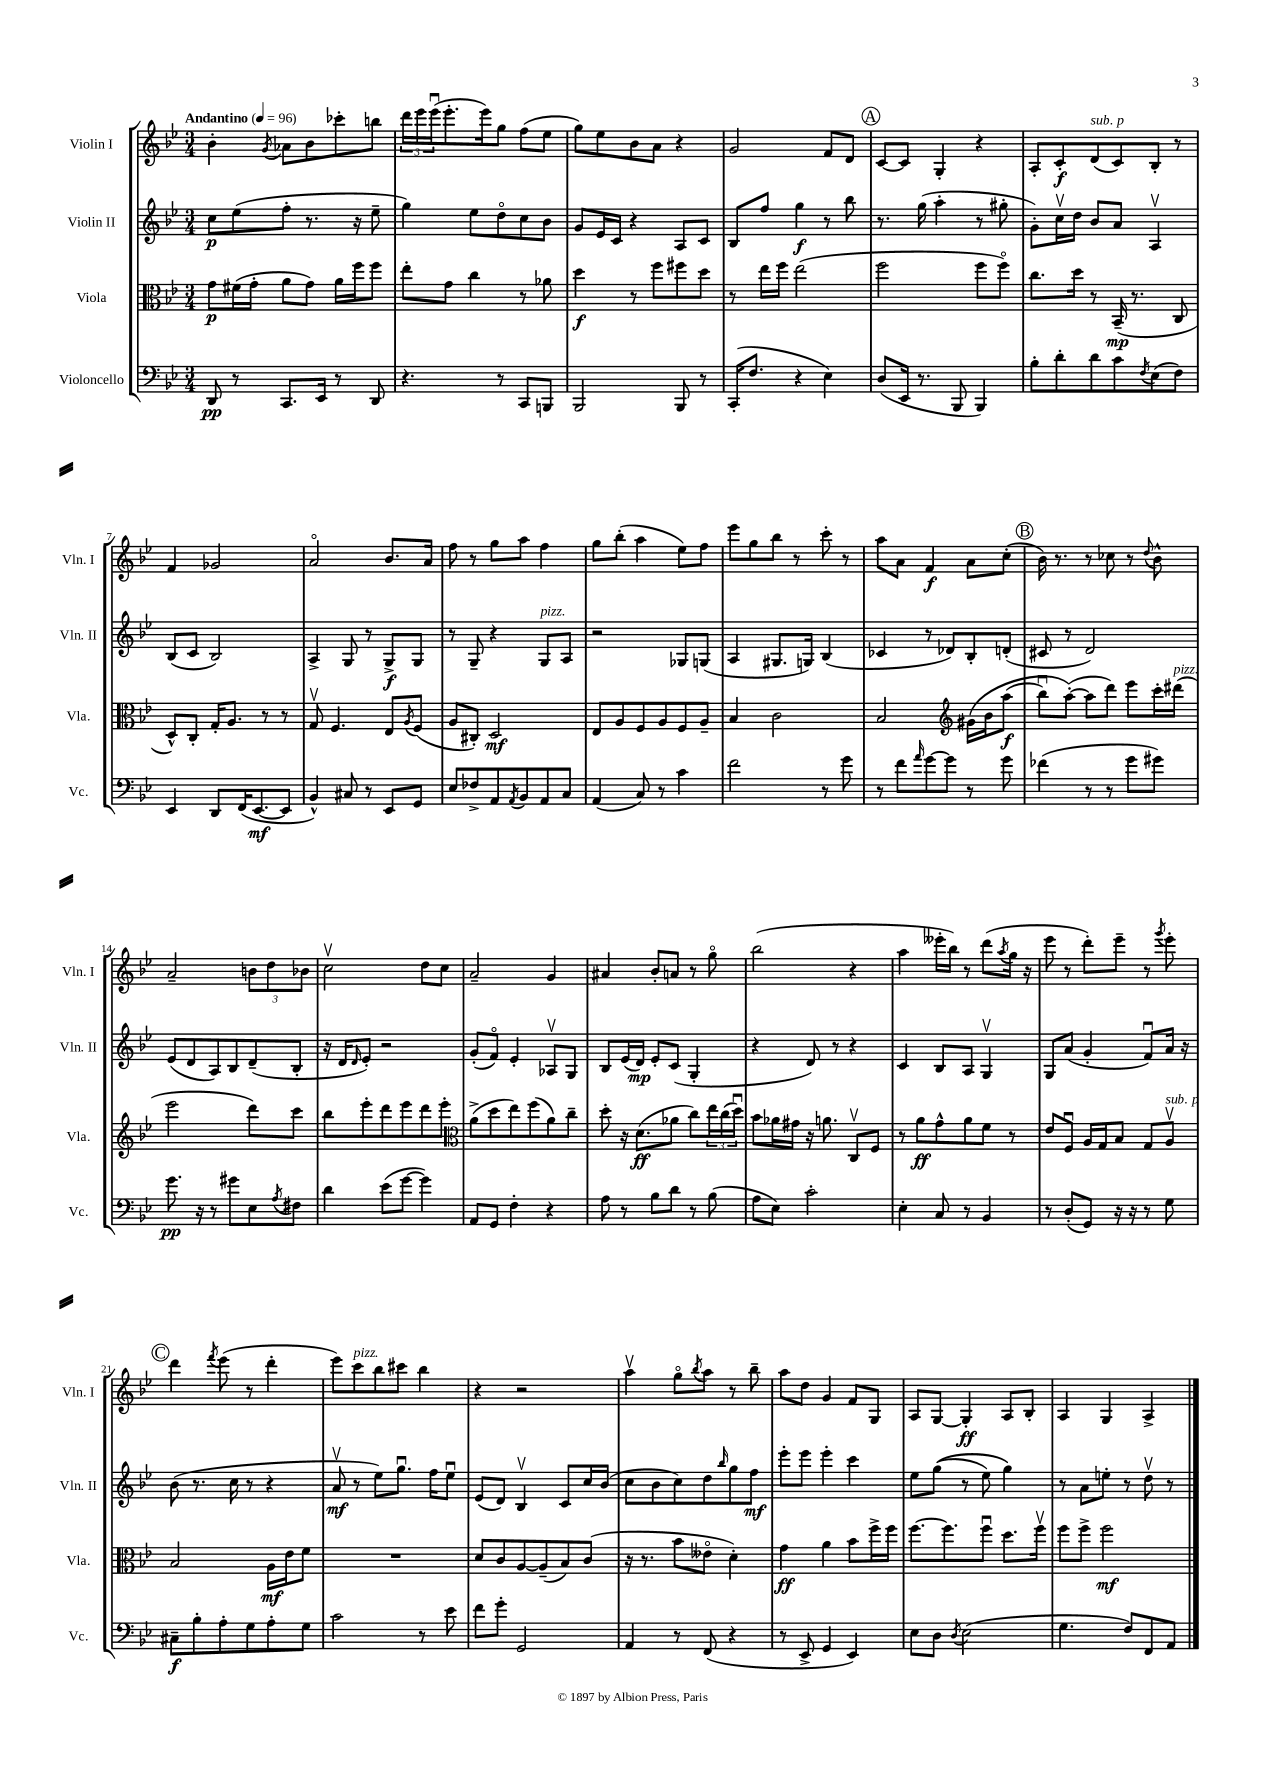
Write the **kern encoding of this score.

**kern	**kern	**kern	**kern
*staff4	*staff3	*staff2	*staff1
*clefF4	*clefC3	*clefG2	*clefG2
*k[b-e-]	*k[b-e-]	*k[b-e-]	*k[b-e-]
*M3/4	*M3/4	*M3/4	*M3/4
*MM96	*MM96	*MM96	*MM96
8DD	8g	8cc	4b-'
8r	(16f#	(8ee-	.
.	16g'	.	.
.	.	.	8qg
8.CC	8a	8ff'	8a-
.	8g)	8.r	8b-
16EE-	.	.	.
8r	16a	.	8ccc-'
.	16ff	16r	.
8DD	8ff	8ee-~	8bb
=	=	=	=
4.r	8ee-'	4gg)	24ddd
.	.	.	24eee-
.	.	.	(24eee-u
.	8g	.	8.eee-'
.	4cc	8ee-	.
.	.	.	16eee-)
8r	.	8ddo	8gg
8CC	8r	8cc	(8ff
8BBB	8a-	8b-	8ee-
=	=	=	=
2BBB-	4dd	8g	8gg)
.	.	16e-	8ee-
.	.	16c	.
.	8r	4r	8b-
.	8ff	.	8a
8BBB-	8ff#	8A	4r
8r	8dd	8c	.
=	=	=	=
(16CC'	8r	8B-	2g
8.F	.	.	.
.	16ee-	8ff	.
.	16ff	.	.
4r	(2ee-	4gg	.
4E-)	.	8r	8f
.	.	8bb-	8d
=	=	=	=
(8D	2ff	8.r	[8c
16EE-	.	.	8c]
8.r	.	(16gg	.
.	.	4aa'	4G'
8BBB-	.	.	.
4BBB-)	8ff	8r	4r
.	8ffo)	8gg#'	.
=	=	=	=
8B-'	8.cc	8g')	8A'
8d'	.	16ccv	8c'
.	16dd	16dd	.
8d	8r	8b-	(8d
8c	(16BB-~	8a	8c)
.	8.r	.	.
8qF	.	.	.
(8E-	.	4Av	8B-'
8F)	8C	.	8r
=	=	=	=
4EE-	8D^^)	(8B-	4f
.	8C'	8c	.
8DD	16G'	2B-)	2g-
.	8.A	.	.
(16FF	.	.	.
[8.EE-	.	.	.
.	8r	.	.
8EE-]	8r	.	.
=	=	=	=
4BB-^^)	8Gv	4A^	2ao
.	4.F	.	.
8C#	.	8G	.
8r	.	8r	.
8EE-	8E-	8G^	8.b-
.	8qA	.	.
8GG	(8F	8G	.
.	.	.	16a
=	=	=	=
8E-	8A	8r	8ff
8F-^	8C#')	8G~	8r
8AA	2D	4r	8gg
8qAA	.	.	.
8BB-	.	.	8aa
8AA	.	8G	4ff
8C	.	8A	.
=	=	=	=
(4AA	8E-	2r	8gg
.	8A	.	(8bb-'
8C)	8F	.	4aa
8r	8A	.	.
4c	8F	8G-	8ee-)
.	8A~	(8G	8ff
=	=	=	=
2f	4B-	4A	8eee-
.	.	.	8gg
.	2c	8.G#	8bb-
.	.	.	8r
.	.	16G)	.
8r	.	(4B-	8ccc'
8g	.	.	8r
=	=	=	=
8r	2B-	4c-	8aa
8f	.	.	8a
16qqa	.	.	.
[8g	.	8r	4f
8g]	.	8d-)	.
*	*clefG2	*	*
8r	&(16g#	8B-'	8a
.	16b-	.	.
8g	(8aa	(8d'	(8cc'
=	=	=	=
(4f-	8bb-u)	8c#	16b-)
.	.	.	8.r
.	([8aa'&)	8r	.
8r	8aa]	2d)	8r
8r	8ddd)	.	8cc-
8g	8eee-	.	8r
.	.	.	8qqdd
8g#)	16ccc'	.	8b-^^
.	(16ddd#	.	.
=	=	=	=
8.g	2eee-	(8e-	2a~
.	.	8d	.
16r	.	.	.
8r	.	8A)	.
8g#	.	8B-	.
8E-	8ddd)	(8d~	12b
.	.	.	12dd
8qA	.	.	.
8F#	8ccc	8B-'	.
.	.	.	12b-
=	=	=	=
4d	8bb-	16r	2ccv
.	.	16d	.
.	.	16qqd	.
.	8eee-'	8e-')	.
(8e-	8ddd	2r	.
[8g	8eee-	.	.
4g])	8ddd	.	8dd
.	8eee-'	.	8cc
=	=	=	=
*	*clefC3	*	*
8AA	(8a^	(8g'	2a~
8GG	8dd	8fo)	.
4F'	8ee-)	4e-'	.
.	(8ff	.	.
4r	8a)	8A-v	4g
.	8cc~	8G	.
=	=	=	=
8A	8dd'	8B-	4a#
8r	16r	(16e-	.
.	(8.d	16d)	.
8B-	.	8e-'	8b-'
8d	8a-	(8c	8a
8r	8cc)	4G'	8r
(8B-	24ee-	.	8ggo
.	(24cc	.	.
.	24ddu)	.	.
=	=	=	=
8A	8b-	4r	(2bb-
8E-)	16a-	.	.
.	16g#	.	.
2c'	16r	8d)	.
.	8.a	.	.
.	.	8r	.
.	8Cv	4r	4r
.	8F	.	.
=	=	=	=
4E-'	8r	4c	4aa
.	8a	.	.
8C	8g^^	8B-	16eee--'
.	.	.	16bb-)
8r	8a	8A	8r
4BB-	8f	4Gv	(8ddd
.	.	.	8qaa
.	8r	.	16gg
.	.	.	16r
=	=	=	=
8r	8e-	8G	8eee-
(8D'	8Fu	(8a	8r
8GG)	16A	4g'	8ddd')
.	16G	.	.
16r	8B-	.	8eee-~
16r	.	.	.
8r	8G	8fu)	8r
.	.	.	8qggg
8G	8Av	16a	8eee-'
.	.	16r	.
=	=	=	=
8C#~	2B-	(8b-	4ddd
8B-'	.	8.r	.
.	.	.	8qfff
8A'	.	.	(8eee-
.	.	16cc	.
8G	.	8r	8r
8A'	16A	4r	4ddd'
.	16e-	.	.
8G	8f	.	.
=	=	=	=
2c	2.r	8av	8eee-)
.	.	8r	8ccc
.	.	8ee-)	8bb-
.	.	8.ggu	8ccc#
8r	.	.	4bb-
.	.	16ff	.
8e-	.	8ee-u	.
=	=	=	=
8f	8d	(8e-	4r
8g'	8c	8d)	.
2GG	[8A	4B-v	2r
.	(8A~]	.	.
.	8B-)	8c	.
.	(8c	16cc	.
.	.	(16b-	.
=	=	=	=
4AA	16r	8cc	4aav
.	8.r	.	.
.	.	8b-	.
8r	8b-	8cc)	8ggo
.	.	.	8qbb-
(8FF	8e--o	8dd	8aa
.	.	16qqbb-	.
4r	4d')	8gg	8r
.	.	8ff	8bb-~
=	=	=	=
8r	4g	8eee-'	8aa
8EE-^	.	8eee-	8dd
4GG	4a	4eee-'	4g
4EE-)	8b-	4ccc	8f
.	16ff^	.	8G
.	16ff	.	.
=	=	=	=
8E-	[8.ff	8ee-	8A
8D	.	&((8gg	[8G
.	8.ff]	.	.
8qD	.	.	.
(2E-	.	8r	4G']
.	8ffu	8ee-)	.
.	8.dd	4gg&)	8A
.	.	.	8B-'
.	16ffv	.	.
=	=	=	=
4.G	8ff	8r	4A
.	8ff^	8a	.
.	2ff	8ee'	4G
8F)	.	8r	.
8FF	.	8ddv	4A^
8AA	.	8r	.
==	==	==	==
*-	*-	*-	*-
